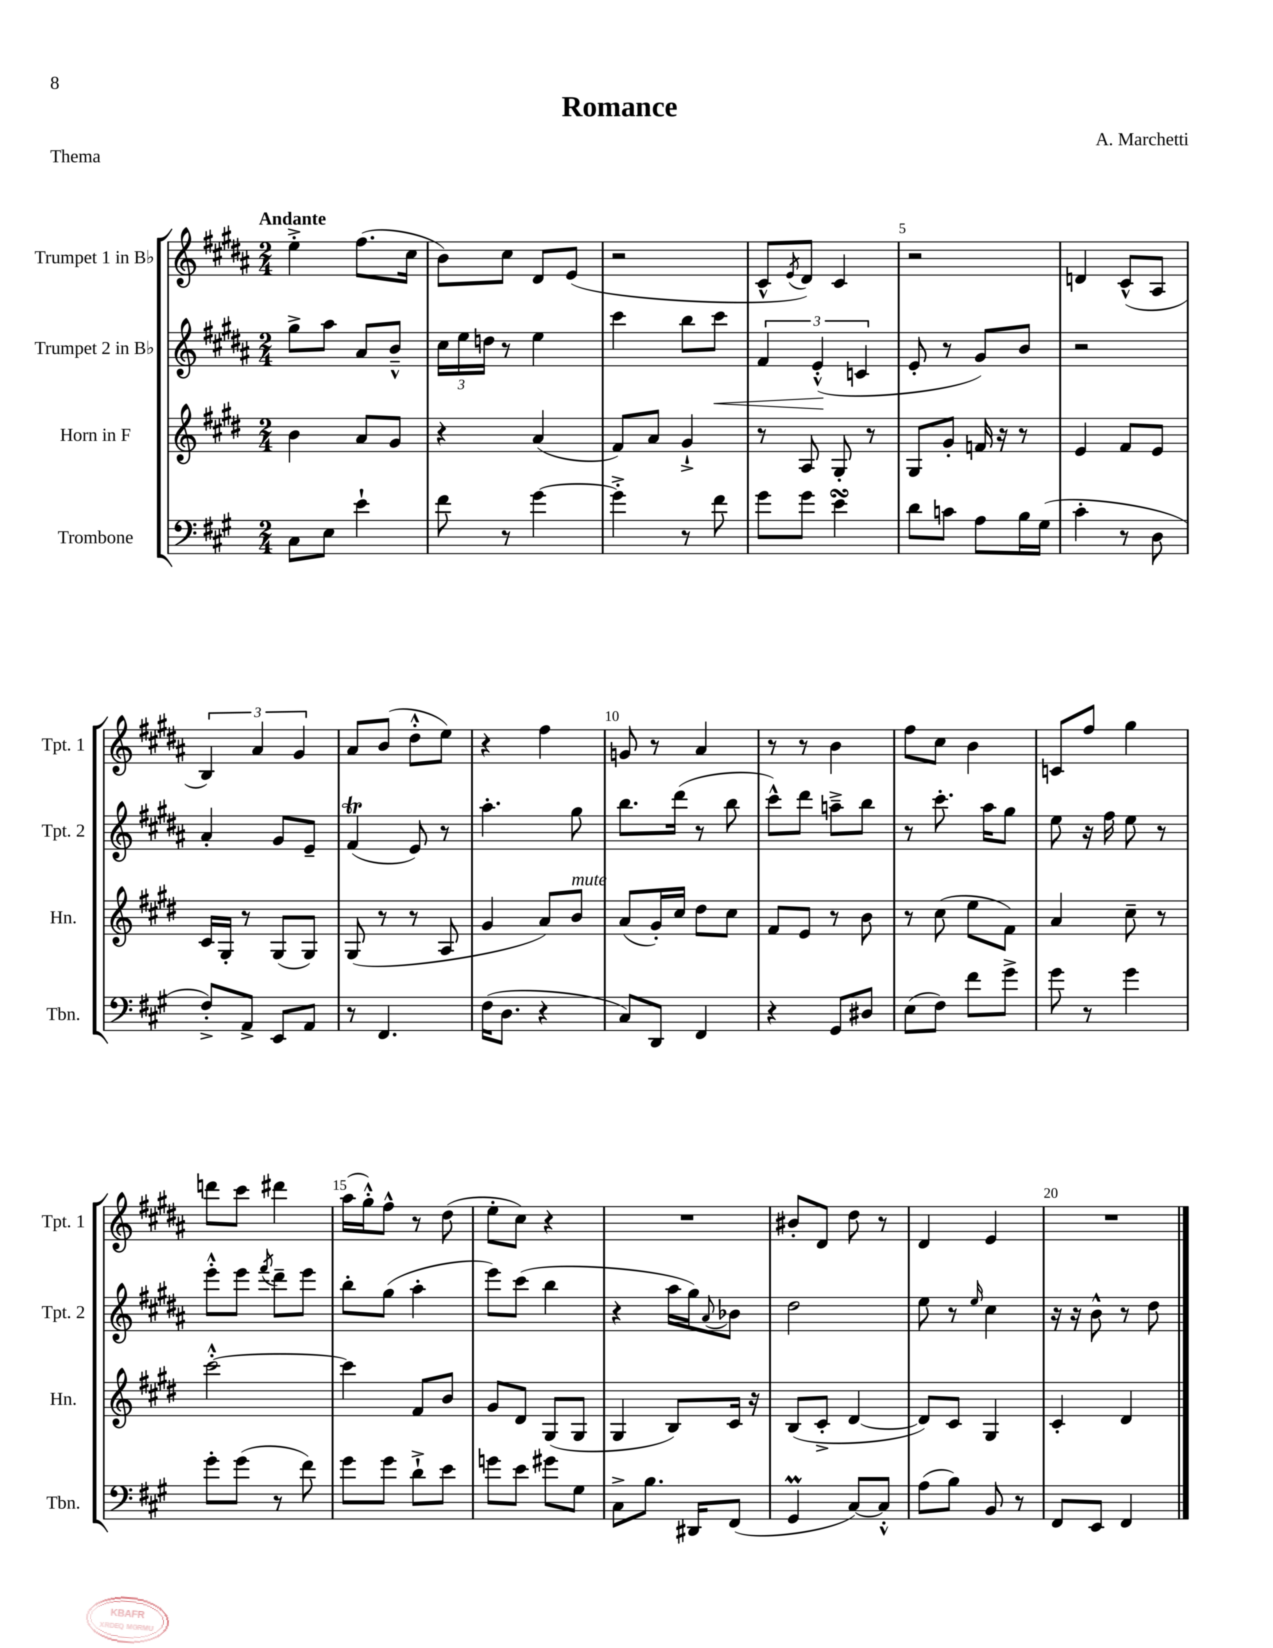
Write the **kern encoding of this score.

**kern	**kern	**kern	**kern
*staff4	*staff3	*staff2	*staff1
*clefF4	*clefG2	*clefG2	*clefG2
*k[f#c#g#]	*k[f#c#g#d#]	*k[f#c#g#d#a#]	*k[f#c#g#d#a#]
*M2/4	*M2/4	*M2/4	*M2/4
8C#	4b	8gg#^	4ee'^
8E	.	8aa#	.
4e`	8a	8a#	(8.ff#
.	8g#	8b~^^	.
.	.	.	16cc#
=	=	=	=
8f#	4r	24cc#	8b)
.	.	24ee	.
.	.	24dd	.
8r	.	8r	8cc#
[4g#	(4a	4ee	8d#
.	.	.	(8e
=	=	=	=
4g#'^]	8f#)	4ccc#	2r
.	8a	.	.
8r	4g#`^	8bb	.
8f#	.	8ccc#	.
=	=	=	=
8g#	8r	6f#	8c#^^
.	.	.	8qe
8g#	8A	.	8d#)
.	.	(6e'^^	.
4e	8G#'	.	4c#
.	.	6c	.
.	8r	.	.
=	=	=	=
8d	8G#	8e'	2r
8c	8g#'	8r	.
8A	16f	8g#)	.
.	16r	.	.
16B	8r	8b	.
(16G#	.	.	.
=	=	=	=
4c#'	4e	2r	4d
8r	8f#	.	(8c#^^
8D	8e	.	8A#
=	=	=	=
8F#'^)	16c#	4a#'	6B)
.	16G#'	.	.
8AA^	8r	.	.
.	.	.	6a#
8EE	(8G#	8g#	.
.	.	.	6g#
8AA	8G#)	8e~	.
=	=	=	=
8r	(8G#	(4f#	8a#
4.FF#	8r	.	(8b
.	8r	8e)	8dd#'^^
.	8A	8r	8ee)
=	=	=	=
(16F#	4g#	4.aa#'	4r
8.D	.	.	.
4r	8a)	.	4ff#
.	8b	8gg#	.
=	=	=	=
8C#)	(8a	8.bb	8g
8DD	16g#')	.	8r
.	16cc#	(16ddd#	.
4FF#	8dd#	8r	4a#
.	8cc#	8bb	.
=	=	=	=
4r	8f#	8ccc#^^)	8r
.	8e	8ddd#	8r
8GG#	8r	8aa~^	4b
8D#	8b	8bb	.
=	=	=	=
(8E	8r	8r	8ff#
8F#)	(8cc#	8.ccc#'	8cc#
8f#	8ee	.	4b
.	.	16aa#	.
8g#^	8f#)	8gg#	.
=	=	=	=
8g#	4a	8ee	8c
8r	.	16r	8ff#
.	.	16ff#	.
4g#	8cc#~	8ee	4gg#
.	8r	8r	.
=	=	=	=
8g#'	[2ccc#'^^	8eee'^^	8ddd
(8g#	.	8eee	8ccc#
.	.	8qfff#	.
8r	.	8ddd#~	4ddd#
8f#)	.	8eee	.
=	=	=	=
8g#	4ccc#]	8bb'	(16aa#
.	.	.	16gg#'^^)
8g#	.	(8gg#	8ff#^^
8d`^	8f#	4aa#'	8r
8e	8b	.	(8dd#
=	=	=	=
8g	8g#	8eee)	8ee'
8e	8d#	(8ccc#	8cc#)
8g#	(8G#	4bb	4r
8G#	8G#	.	.
=	=	=	=
8C#^	4G#	4r	2r
8.B	.	.	.
.	8B)	16aa#	.
16DD#	.	16gg#)	.
.	.	8qqa#	.
(8FF#	16c#	8b-	.
.	16r	.	.
=	=	=	=
4GG#	(8B	2dd#	8b#'
.	8c#'^	.	8d#
[8C#)	[4d#	.	8dd#
8C#'^^]	.	.	8r
=	=	=	=
(8A	8d#])	8ee	4d#
8B)	8c#	8r	.
.	.	16qqee	.
8BB	4G#	4cc#	4e
8r	.	.	.
=	=	=	=
8FF#	4c#'	16r	2r
.	.	16r	.
8EE	.	8b^^	.
4FF#	4d#	8r	.
.	.	8dd#	.
==	==	==	==
*-	*-	*-	*-
